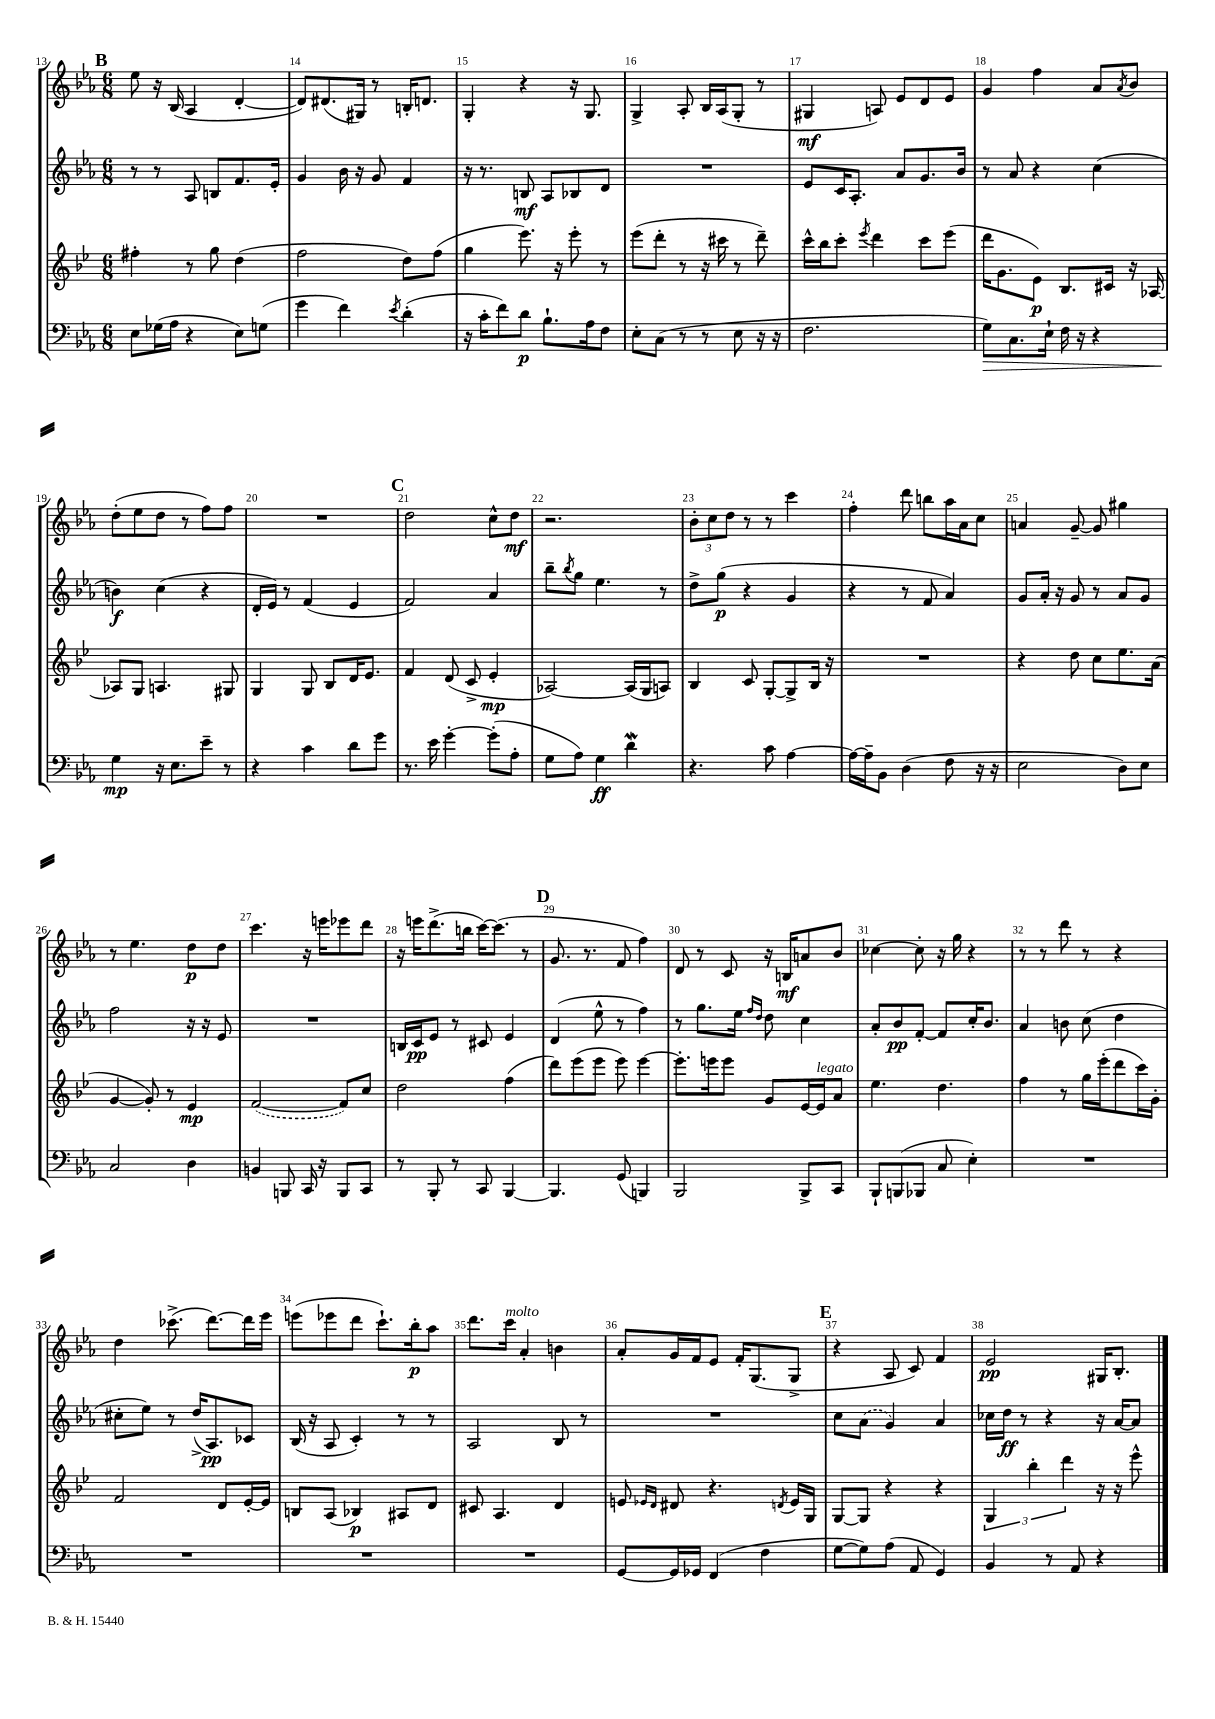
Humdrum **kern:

**kern	**kern	**kern	**kern
*staff4	*staff3	*staff2	*staff1
*clefF4	*clefG2	*clefG2	*clefG2
*k[b-e-a-]	*k[b-e-]	*k[b-e-a-]	*k[b-e-a-]
*M6/8	*M6/8	*M6/8	*M6/8
8E-\L	4ff#'\	8r	8ee-\
(16G-\L	.	8r	16r
16A-\JJ	.	.	(16B-/
4r	8r	8A-/	4A-/
.	8gg\	8B/L	.
8E-\L)	(4dd\	8.f/	[4d'/
(8G\J	.	.	.
.	.	16e-'/Jk	.
=	=	=	=
4g\	2ff\	4g/	8d/]L)
.	.	.	(8.d#/
4f\)	.	16b-\	.
.	.	16r	16G#/Jk)
.	.	8g/	8r
8qe-/	.	.	.
(4d'\	8dd\L)	4f/	16B'/LK
.	.	.	8.d/J
.	(8ff\J	.	.
=	=	=	=
16r	4gg\	16r	4G'/
16c'\LK	.	8.r	.
8f\)	.	.	.
8d\J	8.eee-\)	8B/	4r
8.B-`\L	.	8A-/L	.
.	16r	.	.
.	8eee-'\	8B-/	16r
16A-\k	.	.	8.G/
8F\J	8r	8d/J	.
=	=	=	=
8E-'\L	(8eee-\L	2.r	4G^/
(8C\J	8ddd'\J	.	.
8r	8r	.	8A-'/
8r	16r	.	16B-/LL
.	16ccc#\	.	(16A-/J
8E-\	8r	.	8G'/J
16r	8ddd~\)	.	8r
16r	.	.	.
=	=	=	=
2.F\	16ccc^^\LL	8e-/L	4G#/
.	16bb-\J	.	.
.	8ccc'\J	16c/K	.
.	.	8.A-'/J	.
.	8qeee-/	.	.
.	4ddd\	.	8A/)
.	.	8a-/L	8e-/L
.	8ccc\L	8.g/	8d/
.	(8eee-\J	.	8e-/J
.	.	16b-/Jk	.
=	=	=	=
8G\L)	16ddd\LK	8r	4g/
.	8.g\	.	.
8.C\	.	8a-/	.
.	8e-\J)	4r	4ff\
16E-`\Jk	.	.	.
16F\	8.B-/L	.	.
16r	.	.	.
4r	.	(4cc\	8a-/L
.	16c#/Jk	.	.
.	.	.	8qa-/
.	16r	.	8b-/J
.	[16A-/	.	.
=	=	=	=
4G\	8A-/]L	4b\)	(8dd'\L
.	8G/J	.	8ee-\
16r	4.A/	(4cc\	8dd\J
8.E-\L	.	.	.
.	.	.	8r
8e-~\J	.	4r	8ff\L)
8r	8G#/	.	8ff\J
=	=	=	=
4r	4G/	16d'/LL	2.r
.	.	16e-/JJ)	.
.	.	8r	.
4c\	8G/	(4f/	.
.	8B-/L	.	.
8d\L	16d/K	4e-/	.
.	8.e-/J	.	.
8g\J	.	.	.
=	=	=	=
8.r	4f/	2f/)	2dd\
16e-\	.	.	.
[4g'\	(8d/	.	.
.	8c^/	.	.
(8g'\]L	4e-'/	4a-/	8cc^^\L
8A-'\J	.	.	8dd\J
=	=	=	=
8G\L	[2A-/)	8bb-~\L	2.r
.	.	8qbb-/	.
8A-\J)	.	8gg\J	.
4G\	.	4.ee-\	.
4d\	(16A-/]LL	.	.
.	16G/J	.	.
.	8A/J)	8r	.
=	=	=	=
4.r	4B-/	8dd^\L	12b-'\L
.	.	.	12cc\
.	.	(8gg\J	.
.	.	.	12dd\J
.	8c/	4r	8r
8c\	[8G'/L	.	8r
[4A-\	8G^/]	4g/	4ccc\
.	16B-/Jk	.	.
.	16r	.	.
=	=	=	=
16A-\_LL	2.r	4r	4ff'\
16A-~\]J	.	.	.
8BB-\J	.	.	.
(4D\	.	8r	8ddd\
.	.	8f/	8bb\L
8F\	.	4a-/)	16aa-\L
.	.	.	16a-\J
16r	.	.	8cc\J
16r	.	.	.
=	=	=	=
2E-\	4r	8g/L	4a/
.	.	16a-'/Jk	.
.	.	16r	.
.	8dd\	8g/	[8g~/
.	8cc\L	8r	8g/]
8D\L)	8.ee-\	8a-/L	4gg#\
8E-\J	.	8g/J	.
.	(16a\Jk	.	.
=	=	=	=
2C/	[4g/	2ff\	8r
.	.	.	4.ee-\
.	8g'/])	.	.
.	8r	.	.
4D\	4e-/	16r	8dd\L
.	.	16r	.
.	.	8e-/	8dd\J
=	=	=	=
4BB/	([2f/	2.r	4.ccc\
8BBB/	.	.	.
16CC/	.	.	16r
16r	.	.	16eee\LK
8BBB/L	8f/]L)	.	8eee-\
8CC/J	8cc/J	.	8ddd\J
=	=	=	=
8r	2dd\	16B/LL	16r
.	.	16c/J	16eee\LK
8BBB-'/	.	8e-/J	(8.ddd^\
8r	.	8r	.
.	.	.	16bb\Jk
8CC/	.	8c#/	[16ccc\LK)
.	.	.	(8.ccc\]J
[4BBB-/	(4ff\	4e-/	.
.	.	.	8r
=	=	=	=
4.BBB-/]	8ddd\L)	(4d/	8.g/
.	(8eee-\	.	.
.	.	.	8.r
.	8eee-\J	8ee-^^\	.
(8GG/	8eee-\)	8r	8f/
4BBB/)	[4eee-\	4ff\)	4ff\)
=	=	=	=
2BBB-/	8.eee-'\]L	8r	8d/
.	.	8.gg\L	8r
.	16eee\k	.	.
.	8eee\J	.	8c/
.	.	16ee-\Jk	.
.	.	16qqff/LL	.
.	.	16qqdd/JJ	.
.	8g/L	8dd\	16r
.	.	.	16B/LK
8BBB-^/L	[16e-/L	4cc\	8a/
.	16e-/]J	.	.
8CC/J	8a/J	.	8b-/J
=	=	=	=
8BBB-`/L	4.ee-\	8a-'/L	[4cc-\
(8BBB/	.	8b-/	.
8BBB-/J	.	[8f'/J	8cc-'\]
8C/	4.dd\	8f/]L	16r
.	.	.	16gg\
4E-'\)	.	16cc'/K	4r
.	.	8.b-/J	.
=	=	=	=
2.r	4ff\	4a-/	8r
.	.	.	8r
.	8r	8b\	8ddd\
.	16gg\LL	(8cc\	8r
.	(16eee-'\J	.	.
.	8ddd\	4dd\	4r
.	16ccc\L)	.	.
.	16g'\JJ	.	.
=	=	=	=
2.r	2f/	8cc#'\L	4dd\
.	.	8ee-\J)	.
.	.	8r	(8.ccc-^\
.	.	(16dd^/LK	.
.	.	8.A-/)	[8.ddd\L)
.	8d/L	.	.
.	[16e-'/L	8c-/J	16ddd\]L
.	16e-/]JJ	.	16eee-\JJ
=	=	=	=
2.r	8B/L	(16B-/	(8eee\L
.	.	16r	.
.	(8A/J	8A-/	8eee-\
.	4B-/)	4c'/)	8ddd\J
.	.	.	8.ccc`\L)
.	8A#/L	8r	.
.	.	.	16bb-'\k
.	8d/J	8r	8aa-\J
=	=	=	=
2.r	8c#/	2A-/	8.ddd\L
.	4.A/	.	.
.	.	.	16ccc\Jk
.	.	.	4a-'/
.	4d/	8B-/	4b\
.	.	8r	.
=	=	=	=
[8GG/L	8e/	2.r	8a-'/L
.	16qqe-/LL	.	.
.	16qqd/JJ	.	.
16GG/]L	8d#/	.	16g/L
16GG-/JJ	.	.	16f/J
(4FF/	4.r	.	8e-/J
.	.	.	16f'/LK
.	.	.	(8.G/
4F\	.	.	.
.	8qd/	.	.
.	16e-/LL	.	8G^/J
.	16G/JJ	.	.
=	=	=	=
[8G\L	[8G/L	8cc\L	4r
8G\])	8G/]J	(8a-\J	.
(8A-\J	4r	4g/)	8A-/
8AA-/	.	.	8c/)
4GG/)	4r	4a-/	4f/
=	=	=	=
4BB-/	6G/	16cc-\LL	2e-/
.	.	16dd\JJ	.
.	.	8r	.
.	6bb-'\	.	.
8r	.	4r	.
.	6ddd\	.	.
8AA-/	.	.	.
4r	16r	16r	16G#/LK
.	16r	[16a-/LK	8.B-'/J
.	8eee-^^\	8a-/]J	.
==	==	==	==
*-	*-	*-	*-
